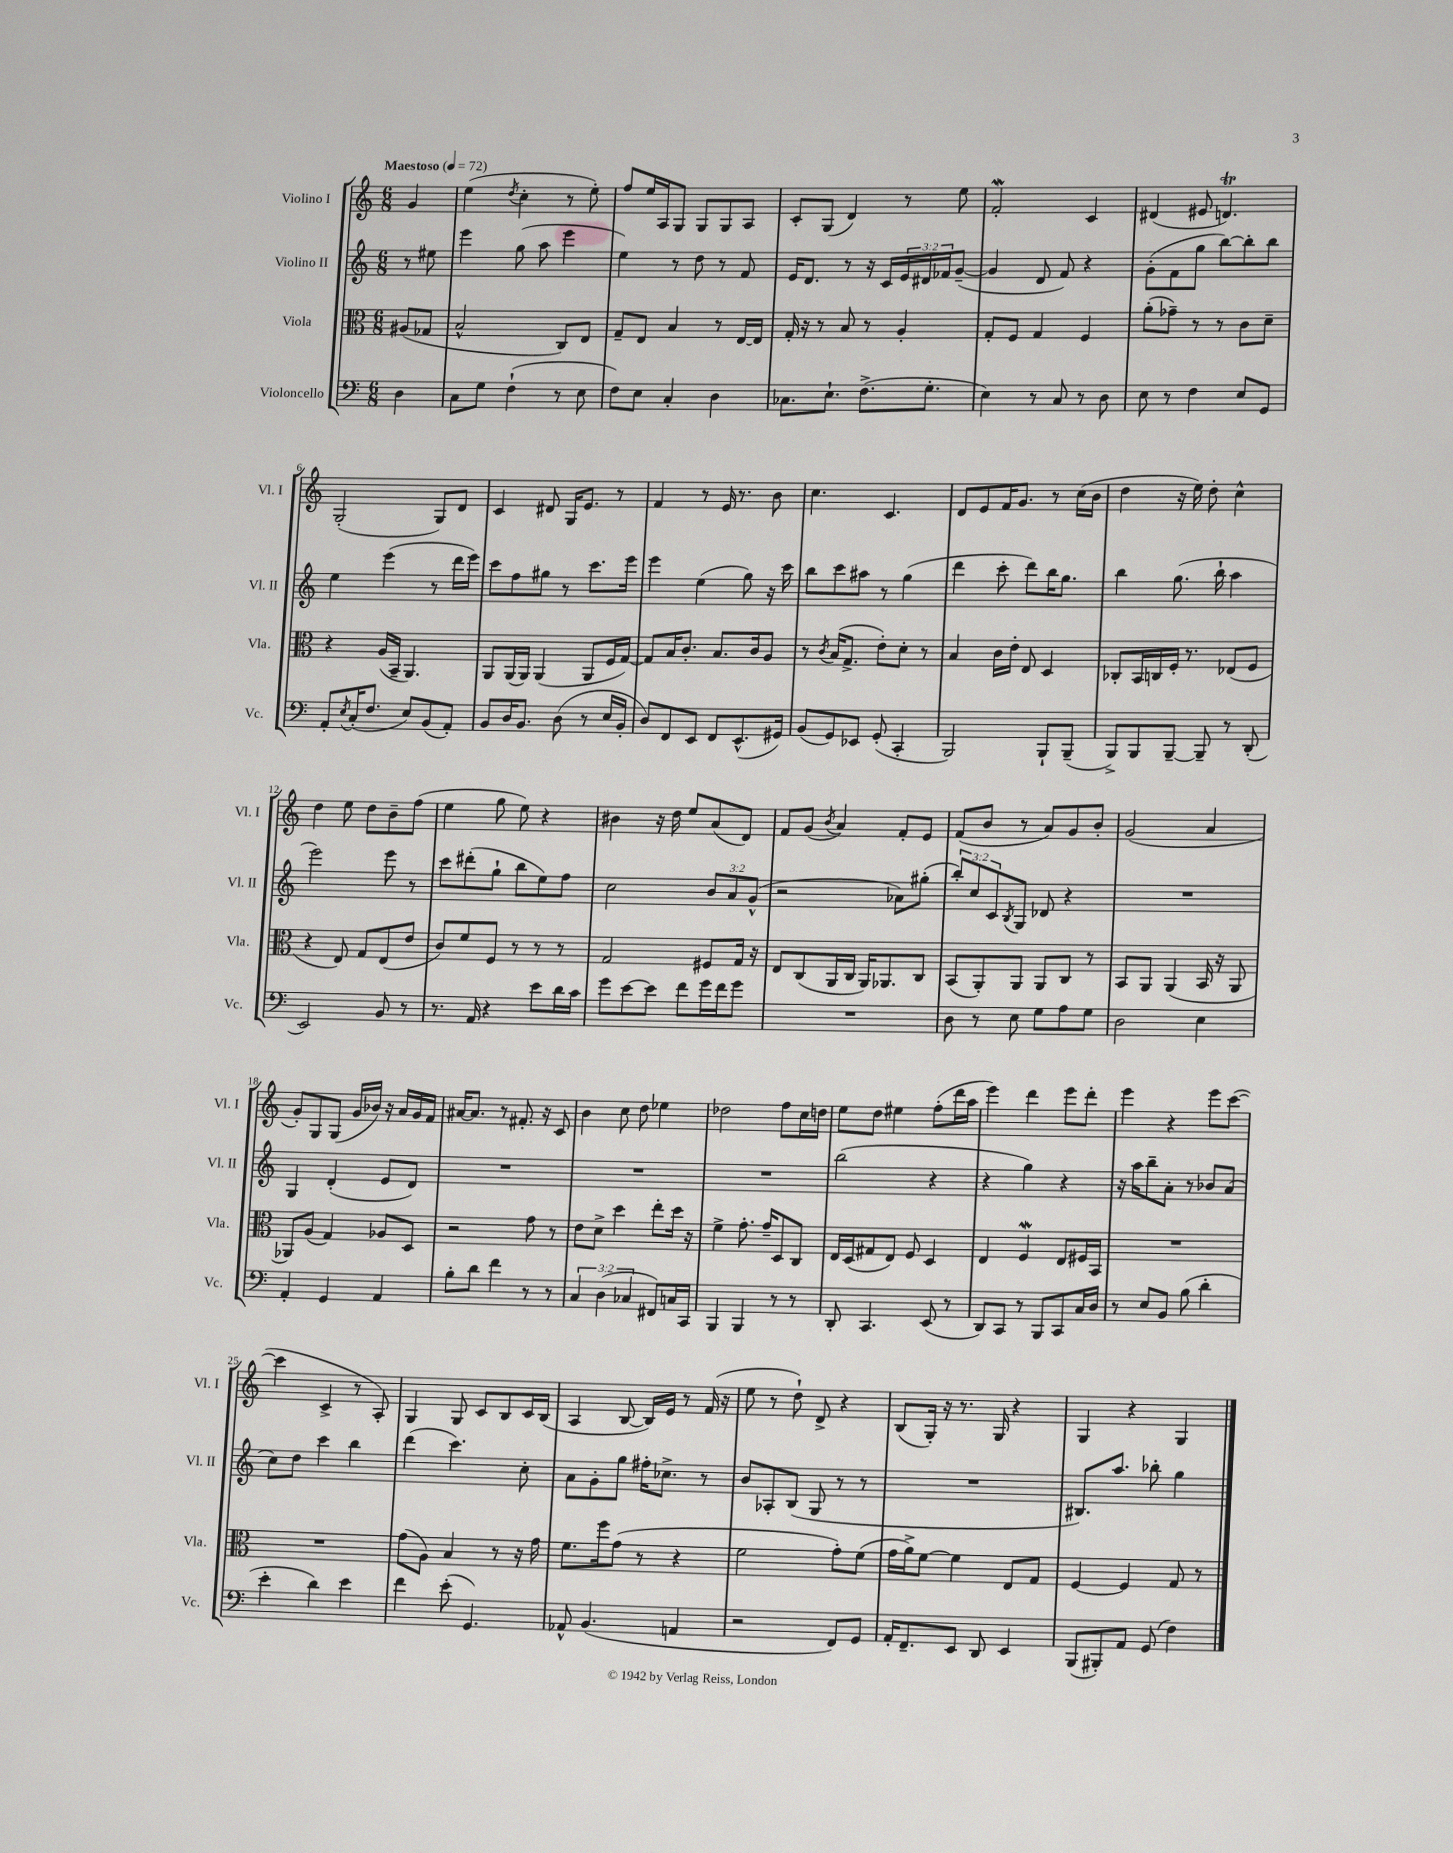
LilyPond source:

<<
\new StaffGroup <<
\new Staff = "s0" \with { instrumentName = "Violino I" shortInstrumentName = "Vl. I" } {
    \clef treble \key c \major \numericTimeSignature \time 6/8 \partial 4 \tempo "Maestoso" 4 = 72
    g'4 |
    e''4( \acciaccatura { d''8 } c''4-. r8 e''8-.) |
    f''8 e''16 a16 g8 g8 g8 a8 |
    c'8-. g8( d'4) r8 e''8 |
    f'2-.\mordent c'4 |
    dis'4( eis'8 d'4.\trill) |
    g2-.( g8) d'8 |
    c'4 dis'8 g16 e'8. r8 |
    f'4 r8 e'16 r8. b'8 |
    c''4. c'4. |
    d'8 e'8 f'16 g'8. r8 c''16( b'16 |
    d''4 r16 e''16) d''8-. c''4-^ |
    d''4 e''8 d''8 b'8-- f''8( |
    e''4 g''8 e''8) r4 |
    bis'4 r16 d''16 e''8 a'8( d'8) |
    f'8 g'8( \acciaccatura { b'8 } a'4) f'8-. e'8 |
    f'8( b'8 r8 a'8) g'8 b'8-. |
    g'2( a'4 |
    g'8-.) g8 g8( g'16 bes'16) r16 a'16 g'16 f'16 |
    ais'16~ ais'8. r8 fis'8.-. r16 c'8 |
    b'4 c''8 d''8 ees''4 |
    des''2 f''8 c''16 d''16 |
    e''8 d''8 eis''4 f''8-.( d'''16 a''16 |
    e'''4) d'''4 e'''8 d'''8-. |
    e'''4 r4 e'''8 c'''8~( |
    c'''4 c'4-> r8 a8-.) |
    g4 g8 c'8 b8 c'16 b16( |
    a4 b8~ b16) e'16 r8 f'16( r16 |
    e''8 r8 d''8-!) d'8-> r4 |
    b8( g16-.) r16 r8. g16 r4 |
    g4 r4 g4 \bar "|." |
}
\new Staff = "s1" \with { instrumentName = "Violino II" shortInstrumentName = "Vl. II" } {
    \clef treble \key c \major \numericTimeSignature \time 6/8 \override Staff.TupletNumber.text = #tuplet-number::calc-fraction-text \partial 4
    r8 eis''8 |
    e'''4 g''8( a''8 e'''4 |
    e''4) r8 d''8 r8 f'8 |
    e'16 d'8. r8 r16 c'16 \tuplet 3/2 { e'16 dis'16 fes'16 } g'8~--( |
    g'4 d'8 f'8) r4 |
    g'8-.( f'8 g''8 b''8~) b''8-. b''8 |
    e''4 e'''4( r8 d'''16 e'''16) |
    c'''8 f''8 gis''8 r8 c'''8. e'''16 |
    e'''4 e''4( g''8) r16 c'''16 |
    b''8 c'''8 ais''8 r8 g''4( |
    d'''4 c'''8-. d'''8) b''16 g''8. |
    b''4 g''8.( b''16-! a''4 |
    e'''2) e'''8 r8 |
    c'''8 dis'''8-.( g''8-! b''8 e''8) f''8 |
    c''2 \tuplet 3/2 { b'8 a'8 g'8-^( } |
    r2 aes'8) gis''8-.( |
    \tuplet 3/2 { b''8-.) c''8 c'8 } \acciaccatura { b8 } g8 des'8 r4 |
    R2. |
    g4 d'4-.( e'8 d'8) |
    R2. |
    R2. |
    R2. |
    b''2( r4 |
    r4 g''4) r4 |
    r16 a''16 b''8-- a'8-. r8 bes'8 a'8( |
    c''8) d''8 c'''4 b''4 |
    d'''4( c'''4.) c''8-. |
    a'8 g'8-. g''8 fis''16-. ces''8.-> r8 |
    b'8 aes8-. b8( g8 r8 r8 |
    R2. |
    bis8.) a''8. bes''8-. g''4 \bar "|." |
}
\new Staff = "s2" \with { instrumentName = "Viola" shortInstrumentName = "Vla." } {
    \clef alto \key c \major \numericTimeSignature \time 6/8 \partial 4
    ais8( ges8 |
    b2-^ c8) e8 |
    g8-- e8 b4 r8 e16~ e16 |
    g16-. r16 r8 b8 r8 a4-. |
    g8-. f8 g4 f4 |
    a'8-.( ges'8--) r8 r8 c'8 d'8-- |
    r4 a16( b,16-- a,4.) |
    a,8 a,16( a,16) a,4( a,8 f16 g16~) |
    g8 b16 c'8.-. b8. c'16 a8 |
    r8 \acciaccatura { c'8 } b16( g8.-> e'8-.) d'8-. r8 |
    b4 c'16 e'16-. e8 d4 |
    ces8-. b,16 c16 f16-. r8. ees8( f8 |
    r4 e8) g8 e8( e'8 |
    c'8) f'8 f8 r8 r8 r8 |
    g2 fis8 g16 r16 |
    e8 c8( a,16 c16 a,16) aes,8. c8 |
    b,8( a,8-.) a,8 a,8 c8 r8 |
    b,8 a,8 a,4( b,16 r16 a,8 |
    aes,8) a8( g4) aes8 d8 |
    r2 g'8 r8 |
    e'8 d'8-> d''4 e''8-. d''16 r16 |
    f'4-> g'8.-. g'16-- d8 c8 |
    e16 d16( gis8 e8) f8 d4 |
    e4 f4\mordent e8 fis16 b,16 |
    R2. |
    R2. |
    g'8( a8) b4 r8 r16 g'16 |
    f'8. f''16 g'8( r8 r4 |
    f'2 g'8-.) f'8( |
    g'16 a'16->) f'8~ f'4 e8 g8 |
    f4~ f4 g8 r8 \bar "|." |
}
\new Staff = "s3" \with { instrumentName = "Violoncello" shortInstrumentName = "Vc." } {
    \clef bass \key c \major \numericTimeSignature \time 6/8 \override Staff.TupletNumber.text = #tuplet-number::calc-fraction-text \partial 4
    d4 |
    c8 g8 f4-!( r8 e8 |
    f8) e8 c4-. d4 |
    ces8. e8.-! f8.->( g8.-. |
    e4) r8 c8 r8 d8 |
    e8 r8 f4 e8 g,8 |
    a,8-. \acciaccatura { e8 } c16-.( f8. e8) b,8( a,8-.) |
    b,8 d16 b,8. d8( r8 e16 b,16-. |
    d8) f,8 e,8 f,8 e,8.-^( gis,16) |
    b,8( g,8) ees,8 g,8-.( c,4-. |
    b,,2) b,,8-! b,,8--( |
    b,,8->) b,,8 b,,8~-- b,,8-- r8 d,8-.( |
    e,2) b,8 r8 |
    r8. a,16 r4 e'8 d'16 c'16 |
    g'8 e'8~ e'8 f'8 g'16 f'16 g'8 |
    R2. |
    d8 r8 e8 g8 a8 g8 |
    d2 e4 |
    a,4-. g,4 a,4 |
    b8-. d'8 f'4 r8 r8 |
    \tuplet 3/2 { c4 d4( ces4 } fis,8) c16 c,16 |
    b,,4 b,,4 r8 r8 |
    d,8-. c,4. e,8( r8 |
    d,8) c,8 r8 b,,8 c,8 c16 d16 |
    r8 e8 b,8 b8( d'4-. |
    e'4-. d'4) e'4 |
    f'4 e'8-.( g,4.) |
    aes,8-^ b,4.( a,4 |
    r2 f,8) g,8 |
    a,16-. f,8.-- e,8 d,8 e,4 |
    b,,8( bis,,8-.) a,8 g,8( f4) \bar "|." |
}
>>
>>
